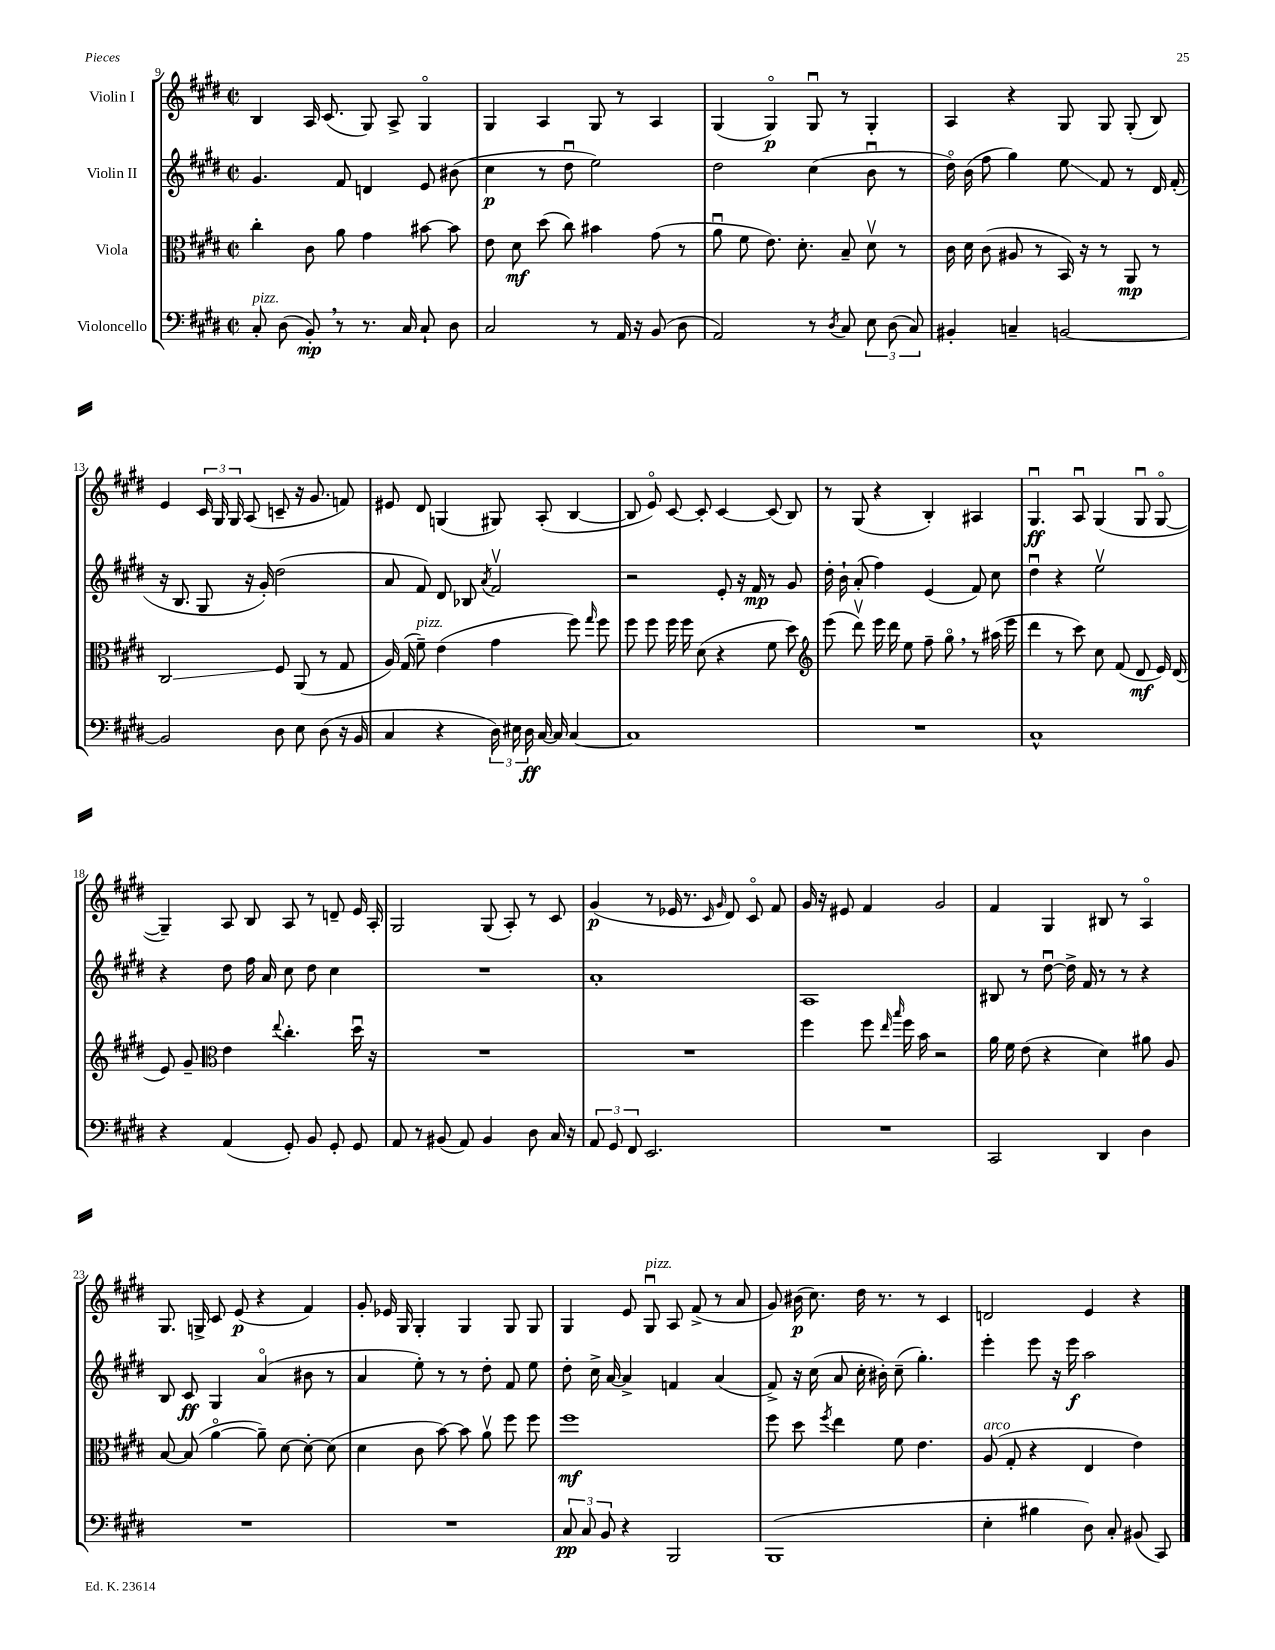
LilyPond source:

<<
\new StaffGroup <<
\new Staff = "s0" \with { instrumentName = "Violin I" } {
    \clef treble \key e \major \defaultTimeSignature \time 2/2
    \autoBeamOff b4 a16 cis'8.( gis8) a8-> gis4\flageolet |
    gis4 a4 gis8 r8 a4 |
    gis4( gis4\flageolet\p) gis8\downbow r8 gis4-. |
    a4 r4 gis8 gis8 gis8-.( b8) |
    e'4 \tuplet 3/2 { cis'16 gis16 gis16 } a8( c'8-- r16 gis'8. f'8) |
    eis'8 dis'8 g4( gis8) a8-.( b4~ |
    b8 e'8\flageolet) cis'8~ cis'8-. cis'4~ cis'8( b8) |
    r8 gis8( r4 b4-.) ais4 |
    gis4.\downbow\ff a8\downbow gis4( gis8\downbow gis8~\flageolet |
    gis4--) a8 b8 a8 r8 d'8-- e'16 a16-. |
    gis2 gis8( a8-.) r8 cis'8 |
    gis'4\p( r8 ees'16 r8. \grace { cis'16 gis'16 } dis'8) cis'8\flageolet fis'8 |
    gis'16 r16 eis'8 fis'4 gis'2 |
    fis'4 gis4 bis8 r8 a4\flageolet |
    gis8. g16-> cis'8 e'8\p( r4 fis'4) |
    gis'8-. ees'16 gis16 gis4-. gis4 gis8 gis8 |
    gis4 e'8 gis8\downbow^\markup { \italic "pizz." } a8 fis'8->( r8 a'8 |
    gis'8) bis'16\p( cis''8.) dis''16 r8. r8 cis'4 |
    d'2 e'4 r4 \bar "|." |
}
\new Staff = "s1" \with { instrumentName = "Violin II" } {
    \clef treble \key e \major \defaultTimeSignature \time 2/2
    \autoBeamOff gis'4. fis'8 d'4 e'8 bis'8( |
    cis''4\p r8 dis''8\downbow e''2) |
    dis''2 cis''4( b'8\downbow r8 |
    dis''16\flageolet) b'16( fis''8 gis''4) e''8\glissando fis'8 r8 dis'16 fis'16-.( |
    r16 b8. gis8 r16 gis'16-.) dis''2( |
    a'8 fis'8) dis'8 bes8 \acciaccatura { a'8 } fis'2\upbow |
    r2 e'8-. r16 fis'16\mp r8 gis'8 |
    dis''16-. b'16-! a'8-.( fis''4) e'4( fis'8) cis''8 |
    dis''4\downbow r4 e''2\upbow |
    r4 dis''8 fis''16 a'16 cis''8 dis''8 cis''4 |
    R1 |
    a'1-. |
    a1 |
    bis8 r8 dis''8~\downbow dis''16-> fis'16 r8 r8 r4 |
    b8 cis'8\ff gis4 a'4\flageolet( bis'8 r8 |
    a'4 e''8-.) r8 r8 dis''8-. fis'8 e''8 |
    dis''8-. cis''16-> a'16~ a'4-> f'4 a'4( |
    fis'8->) r16 cis''16( a'8 cis''16-. bis'16-.) cis''8--( gis''4.-.) |
    e'''4-. e'''8 r16 e'''16\f a''2 \bar "|." |
}
\new Staff = "s2" \with { instrumentName = "Viola" } {
    \clef alto \key e \major \defaultTimeSignature \time 2/2
    \autoBeamOff cis''4-. cis'8 a'8 gis'4 bis'8~ bis'8 |
    e'8 dis'8\mf dis''8( cis''8) bis'4 gis'8( r8 |
    a'8\downbow fis'8 e'8.) dis'8.-. b8-- dis'8\upbow r8 |
    cis'16 dis'16 cis'8( ais8 r8 b,16) r16 r8 a,8\mp r8 |
    cis2\glissando fis8 a,8( r8 gis8 |
    a16) gis16( fis'8--^\markup { \italic "pizz." }) e'4( gis'4 fis''8) \grace { gis''16 } fis''8 |
    fis''8 fis''8 fis''16 fis''16 dis'8( r4 fis'8 dis''8) |
    \clef treble e'''8( dis'''8\upbow) e'''16 dis'''16 e''8 fis''8-- gis''8\flageolet \breathe r8 ais''16( e'''16 |
    dis'''4 r8 cis'''8) cis''8 fis'8( dis'8\mf e'16) dis'16( |
    e'8) gis'8-- \clef alto e'4 \appoggiatura { e''8 } cis''4.-. dis''16\downbow r16 |
    R1 |
    R1 |
    fis''4 fis''8 \grace { e''16 b''16 } fis''16 b'16 r2 |
    a'16 fis'16 e'8( r4 dis'4) ais'8 a8 |
    b8~ b8( a'4~\flageolet a'8--) dis'8~ dis'8~-. dis'8( |
    dis'4 cis'8 b'8~) b'8 a'8\upbow fis''8 fis''8 |
    fis''1\mf |
    fis''8 dis''8 \acciaccatura { fis''8 } e''4 fis'8 e'4. |
    a8^\markup { \italic "arco" }( gis8-. r4 e4 e'4) \bar "|." |
}
\new Staff = "s3" \with { instrumentName = "Violoncello" } {
    \clef bass \key e \major \defaultTimeSignature \time 2/2
    \autoBeamOff cis8-.^\markup { \italic "pizz." } dis8( b,8-.\mp) \breathe r8 r8. cis16 cis8-! dis8 |
    cis2 r8 a,16 r16 b,8( dis8 |
    a,2) r8 \acciaccatura { dis8 } cis8 \tuplet 3/2 { e8 dis8( cis8) } |
    bis,4-. c4-- b,2~ |
    b,2 dis8 e8 dis8( r16 b,16 |
    cis4 r4 \tuplet 3/2 { dis16) eis16 dis16\ff } cis16~ cis16 cis4~ |
    cis1 |
    R1 |
    cis1-^ |
    r4 a,4( gis,8-.) b,8 gis,8-. gis,8 |
    a,8 r8 bis,8( a,8) bis,4 dis8 cis16 r16 |
    \tuplet 3/2 { a,8 gis,8 fis,8 } e,2. |
    R1 |
    cis,2 dis,4 dis4 |
    R1 |
    R1 |
    \tuplet 3/2 { cis8\pp cis8 b,8 } r4 b,,2 |
    b,,1( |
    e4-. bis4 dis8) cis8-. bis,8( cis,8) \bar "|." |
}
>>
>>
\layout { \context { \Score currentBarNumber = #9 } }
